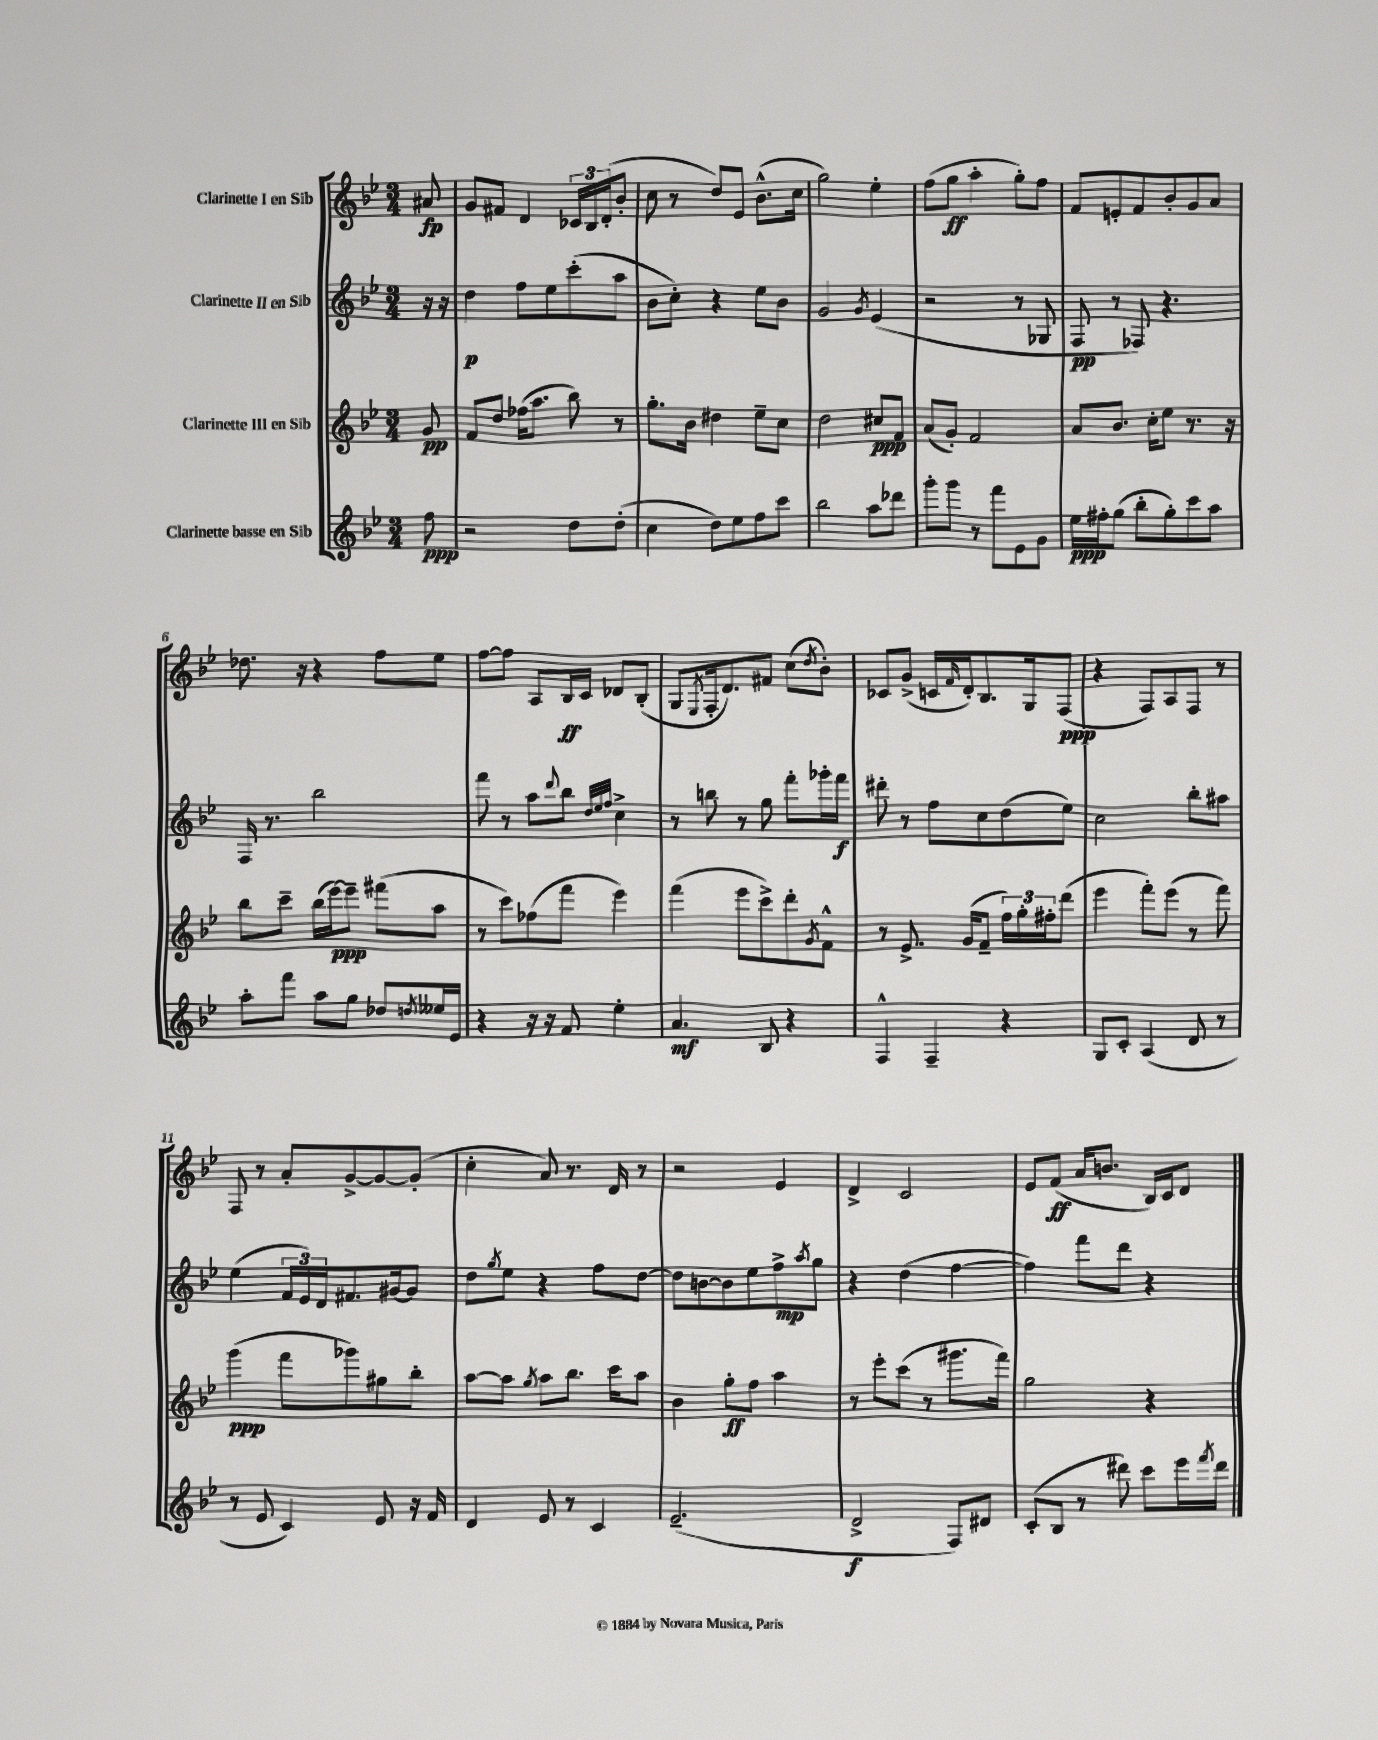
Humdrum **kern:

**kern	**kern	**kern	**kern
*staff4	*staff3	*staff2	*staff1
*clefG2	*clefG2	*clefG2	*clefG2
*k[b-e-]	*k[b-e-]	*k[b-e-]	*k[b-e-]
*M3/4	*M3/4	*M3/4	*M3/4
8ff	8g	16r	8a#
.	.	16r	.
=	=	=	=
2r	8f	4dd	8g
.	8dd	.	8f#
.	(16ff-	8ff	4d
.	8.aa	.	.
.	.	8ee-	.
8dd	8bb-)	(8ccc'	24c-
.	.	.	24B-
.	.	.	(24d'
(8dd'	8r	8aa	8b-'
=	=	=	=
4cc	8.gg'	8b-	8cc
.	.	8cc')	8r
.	16b-	.	.
8dd)	4dd#	4r	8dd)
8ee-	.	.	8e-
8ff	8ee-~	8ee-	(8.b-^^
8ccc	8cc	8b-	.
.	.	.	16cc
=	=	=	=
2bb-	2dd	2g	2gg)
.	.	8qg	.
8aa	8cc#	(4e-	4ee-'
8ddd-	8f	.	.
=	=	=	=
8ggg'	(8a	2r	(8ff
8ggg	8g')	.	8gg
8r	2f	.	4aa'
8fff	.	.	.
8e-	.	8r	8gg')
8g	.	8G-	8ff
=	=	=	=
16ee-	8a	8F	8f
16ff#'	.	.	.
(8gg	8.b-	8r	8e'
8bb-'	.	8F-)	8f
.	16cc'	.	.
8gg')	8ee-	4.r	8b-'
8ccc	8.r	.	8g
8aa	.	.	8a
.	16r	.	.
=	=	=	=
8aa'	8bb-	16F	8.dd-
.	.	8.r	.
8fff	8ccc~	.	.
.	.	.	16r
8aa	(16bb-	2bb-	4r
.	[16eee-)	.	.
8gg	8eee-~]	.	.
8dd-	(8fff#	.	8ff
8qdd	.	.	.
16ee--	8aa	.	8ee-
16e-	.	.	.
=	=	=	=
4r	8r	8fff	[8ff
.	8ccc)	8r	8ff]
16r	(8ff-	8aa	8A
16r	.	.	.
.	.	8qqddd	.
8f	8fff	8bb-	16B-
.	.	.	16c
.	.	32qqdd	.
.	.	32qqee-	.
.	.	32qqff	.
4ee-'	4eee-)	4cc^	8d-
.	.	.	(8B-'
=	=	=	=
4.a	(4fff	8r	8G
.	.	.	8qE-
.	.	8bb	16F'
.	.	.	8.d)
.	8eee-	8r	.
8B-	8ccc^)	8gg	8f#
4r	8ddd'	8fff'	(8cc
.	8qg	.	8qdd
.	8f^^	16ggg-'	8b-')
.	.	16fff	.
=	=	=	=
4F^^	8r	8ddd#'	8c-
.	8.e-^	8r	(8g^
4F~	.	8ff	16c
.	.	.	16qqf
.	(16g	.	16d')
.	8f~	8cc	8.B-
4r	24ff)	(8dd	.
.	24gg'	.	.
.	.	.	16G
.	24ff#'	.	.
.	(8ddd	8ee-)	(8F
=	=	=	=
8G	4eee-	2cc	4r
8c'	.	.	.
(4A	8fff')	.	8F)
.	(8eee-	.	8A
8d	8r	8bb-'	8F
8r	8fff)	8aa#	8r
=	=	=	=
8r	(4ggg	(4ee-	8F
8e-	.	.	8r
4c)	8fff	24f	8a'
.	.	24e-)	.
.	.	24d	.
.	8ggg-)	8.f#	[8g^
8e-	8gg#	.	8g_
.	.	[16g#	.
16r	8bb-'	8g#]	(8g']
16f	.	.	.
=	=	=	=
4d	[8aa	8dd	4cc'
.	.	8qgg	.
.	8aa]	8ee-	.
.	8qgg	.	.
8e-	8aa	4r	8a)
8r	8.bb-	.	8.r
4c	.	8ff	.
.	16ccc	.	16d
.	8aa	[8dd	8r
=	=	=	=
(2.e-~	4b-	8dd]	2r
.	.	[8b	.
.	8gg'	8b]	.
.	8ff	8ee-	.
.	4aa	8ff^	4e-
.	.	8qaa	.
.	.	8gg	.
=	=	=	=
2d^	8r	4r	4d^
.	8eee-'	.	.
.	(8ccc	(4dd	2c
.	8r	.	.
8F)	8.ggg#	[4ff	.
8d#	.	.	.
.	16fff)	.	.
=	=	=	=
(8c'	2gg	4ff])	8e-
8B-	.	.	(8f
8r	.	8fff	16a
.	.	.	8.b
8ddd#)	.	8ddd	.
8ccc	4r	4r	16B-)
.	.	.	16c
16eee-	.	.	8d
8qfff	.	.	.
16ddd#	.	.	.
==	==	==	==
*-	*-	*-	*-
